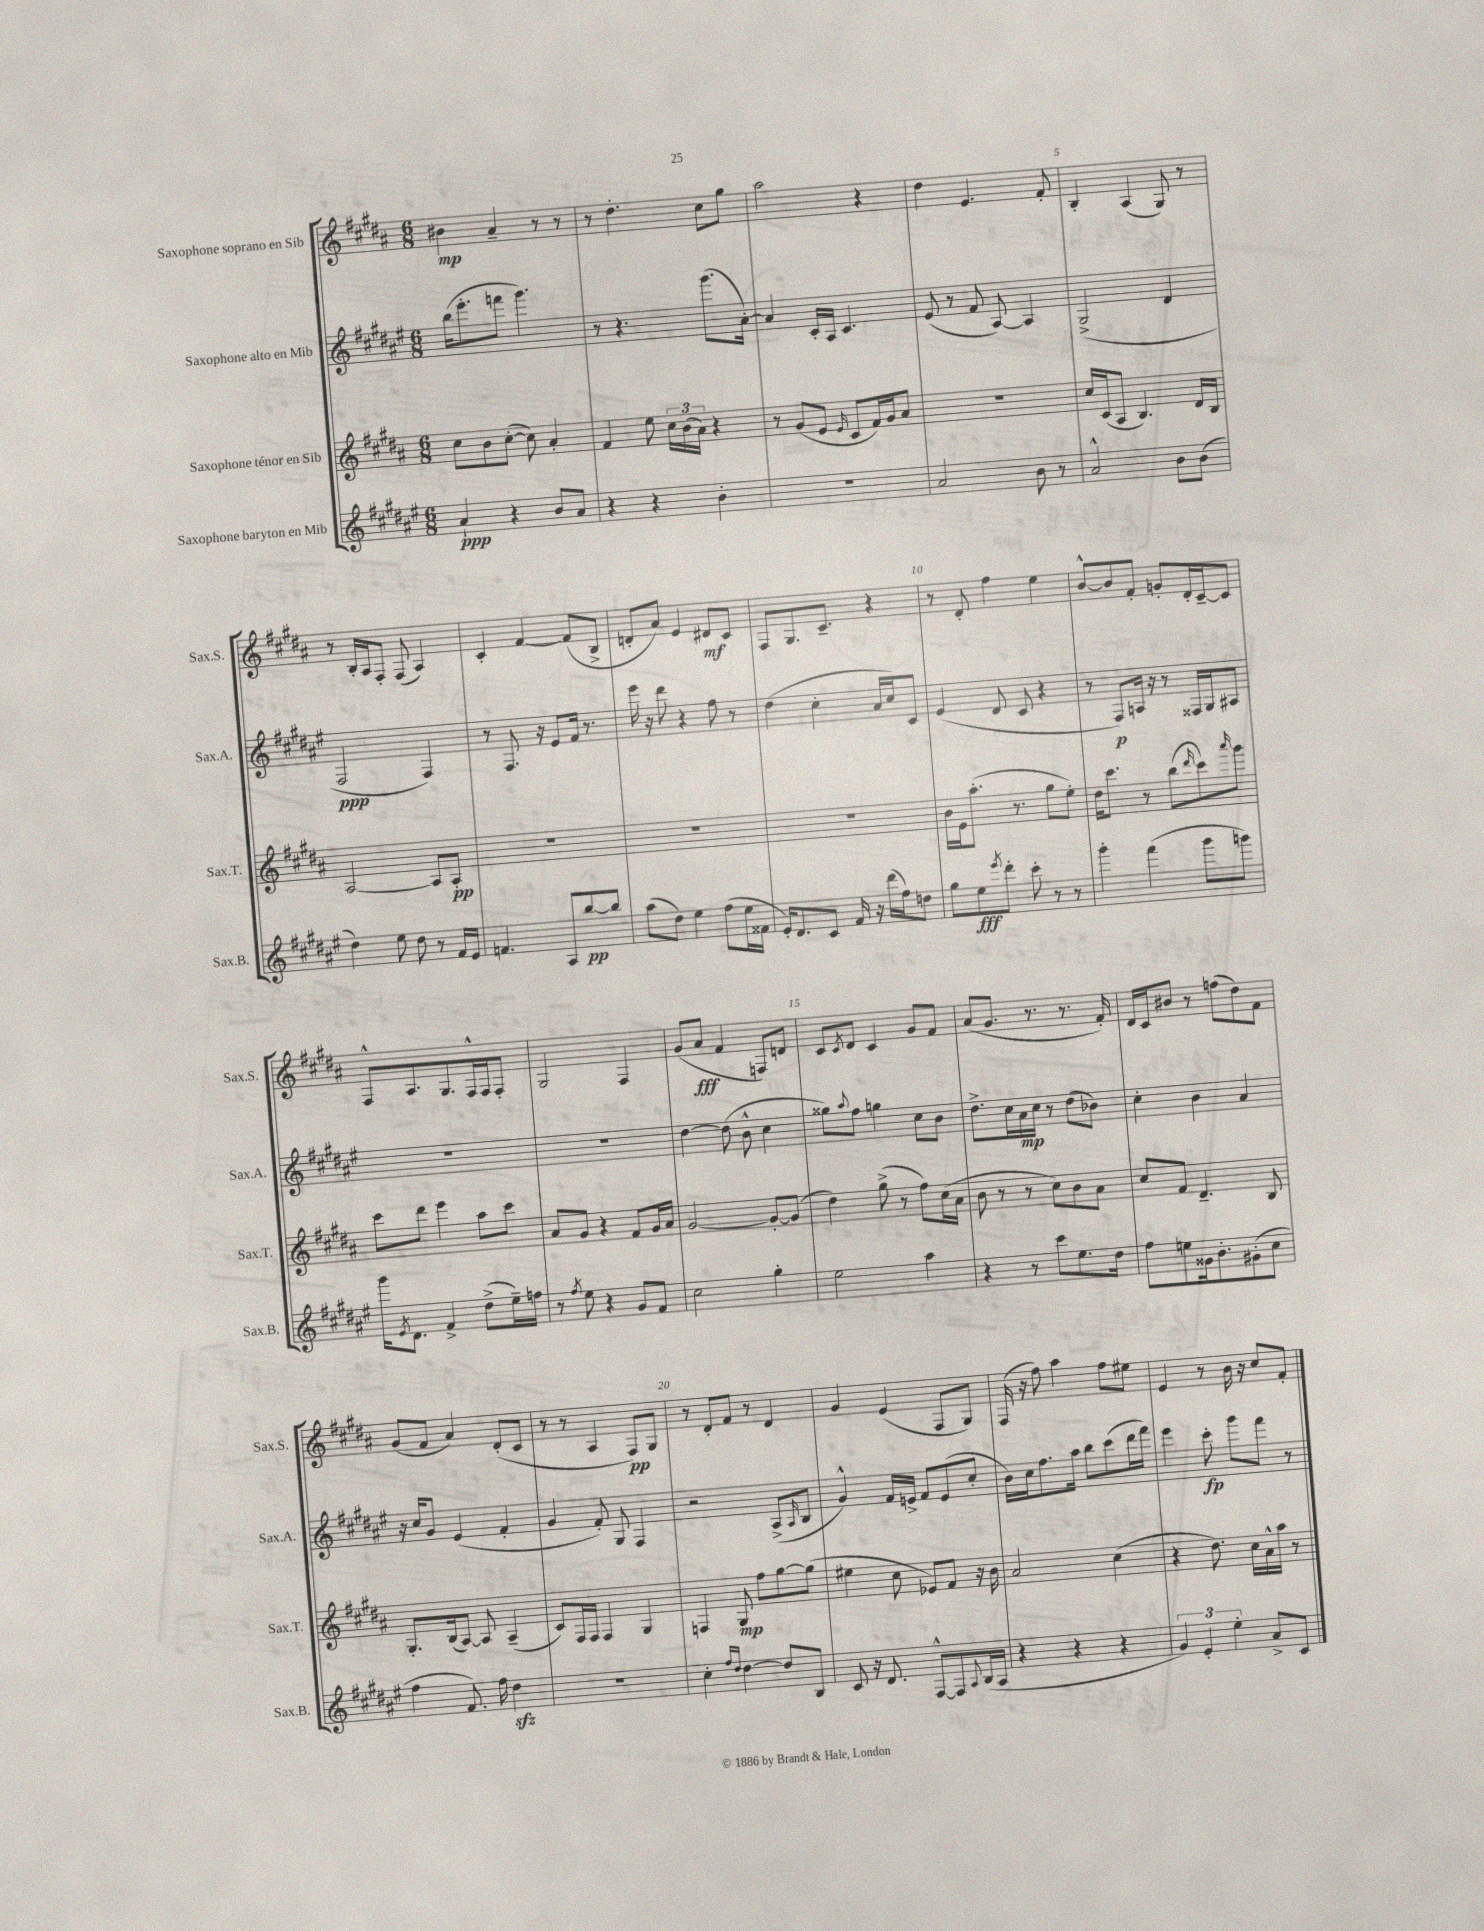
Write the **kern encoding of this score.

**kern	**kern	**kern	**kern
*staff4	*staff3	*staff2	*staff1
*clefG2	*clefG2	*clefG2	*clefG2
*k[f#c#g#d#a#e#]	*k[f#c#g#d#a#]	*k[f#c#g#d#a#e#]	*k[f#c#g#d#a#]
*M6/8	*M6/8	*M6/8	*M6/8
4a#`/	8cc#\L	(16bb\LK	4b#\
.	.	8.eee#'\	.
.	8b\	.	.
4r	([8cc#'\J	8fff\J	4a#~/
.	8cc#\])	4.ggg#\)	.
8b/L	4a#'/	.	8r
8a#/J	.	.	8r
=	=	=	=
4r	4f#/	8r	8r
.	.	4.r	4.dd#'\
4r	8ee\	.	.
.	24cc#\LL	.	.
.	(24b\	.	.
.	24a#\JJ)	.	.
4b'\	4r	(8.ggg#\L	8cc#\L
.	.	.	8gg#\J
.	.	[16a#'\Jk)	.
=	=	=	=
2.r	8r	4a#/]	2aa#\
.	(8g#/L	.	.
.	8e/J	16c#'/LL	.
.	.	16A#/JJ	.
.	16qqe/	.	.
.	8c#/L	4.c#/	.
.	16f#/L)	.	4r
.	16g#/J	.	.
.	8a#/J	.	.
=	=	=	=
2a#/	2.r	(8e#/	4dd#\
.	.	8r	.
.	.	8f#/	4.e/
.	.	[8A#/)	.
8b\	.	4A#/]	.
8r	.	.	8f#'/
=	=	=	=
2a#^^/	16cc#/LL	(2G#^/	4B'/
.	(16c#/J	.	.
.	8A#/J	.	.
.	4.B/)	.	(4A#/
8b\L	.	4d#/	8G#/)
(8b\J	16d#/LL	.	8r
.	16B/JJ	.	.
=	=	=	=
4dd#\)	[2A#/	2F#/	8r
.	.	.	16B'/LL
.	.	.	16A#/J
8ee#\	.	.	8F#'/J
8dd#\	.	.	(8F#/
8r	8A#/]L	4F#/)	4A#/)
16f#/LL	8A#'/J	.	.
16e#/JJ	.	.	.
=	=	=	=
4.f/	2.r	8r	4c#'/
.	.	8.F#/	.
.	.	.	[4f#/
.	.	16r	.
8A#/L	.	8e#/L	.
[8bb/	.	16f#/Jk	(8f#/]L
.	.	8.r	.
8bb/]J	.	.	8B^/J
=	=	=	=
(8aa#\L	2.r	16eee#\	8d'/L
.	.	16r	.
8dd#\J)	.	8ddd#\	8a#/J)
4ee#\	.	4r	4e/
(8ff#\L	.	8ff#\	8d#/L
16ee#\L	.	8r	8c#/J
16f##\JJ	.	.	.
=	=	=	=
16e#'/LK)	2.r	(4dd#\	8F#/L
8.d#/	.	.	.
.	.	.	8.G#/
8c#/J	.	4cc#'\	.
.	.	.	8.c#~/J
16f#/	.	.	.
16r	.	.	.
(16ddd#\LL	.	16a#/LL	4r
16ff#\J)	.	16cc#/J)	.
8dd\J	.	8c#/J	.
=	=	=	=
8gg#\L	16b\LL	(4e#/	8r
.	16e\J	.	.
8ee#\	(8.aa#'\J	.	8d#'/
8qeee#/	.	.	.
8ddd#'\J	.	8d#/	4ff#\
.	8.r	.	.
8ccc#'\	.	8c#/	.
8r	8gg#\L	4r	4ee\
8r	8ee'\J)	.	.
=	=	=	=
4ggg#'\	16dd#\LK	8r	[8b^^/L
.	8.ccc#\J	.	.
.	.	8F#/L)	8b/]
(4fff#\	8r	16A/Jk	8f#'/J
.	.	16r	.
.	(8bb\L	8r	8g'/L
.	16qqddd#/	.	.
8ggg#\L	8ccc#\)	16F##/LL	16d#'/L
.	.	16G#/J	[16c#~/J
.	16qqaaa#/	.	.
8ggg\J)	8ggg#\J	8A#/J	8c#/]J
=	=	=	=
16ggg#\LK	8ccc#\L	2.r	8F#^^/L
8qe#/	.	.	.
8.d#\J	.	.	.
.	8ddd#\J	.	8.A#/
4f#^/	4eee\	.	.
.	.	.	8.G#/
(8dd#^\L	8aa#\L	.	16F#^^/L
.	.	.	16F#/J
16ee#~\L)	8ccc#\J	.	8F#'/J
16ff\JJ	.	.	.
=	=	=	=
8r	8a#/L	2.r	2G#/
8qff#/	.	.	.
8ee#\	8g#/J	.	.
4r	4r	.	.
8g#/L	8f#/L	.	4F#/
8f#/J	16g#/L	.	.
.	16a#/JJ	.	.
=	=	=	=
2cc#\	[2g#/	[4dd#\	(8g#/L
.	.	.	8a#/J
.	.	(8dd#\]	4f#/
.	.	8b^^\	.
4gg#'\	8g#'/_L	4cc#\	8F/L)
.	(8g#/]J	.	8d/J
=	=	=	=
2ee#\	4dd#\)	8gg##\L)	8c#/L
.	.	8qqaa#/	8qc#/
.	.	8ff#\J	8d#/J
.	(8gg#^\	4gg\	4c#/
.	8r	.	.
4aa#\	8ff#\L)	8cc#\L	8g#/L
.	(16cc#\L	8b\J	8f#/J
.	16a#\JJ	.	.
=	=	=	=
4r	8b\	8.dd#^\L	(8a#/L
.	8r	.	8.g#/J
.	.	16cc#\L	.
8r	8r	16a#\	.
.	.	16cc#\JJ	8.r
8ccc#\L	8cc#\L)	8r	.
8.ee#\	8b\	(8dd#\L	8.r
.	8a#\J	8b-\J)	.
16dd#\Jk	.	.	16f#'/)
=	=	=	=
8ff#\L	8cc#/L	4cc#'\	16d#/LL
.	.	.	16c#/J
8ee\	8f#/J	.	8b#/J
16g##\k	4.d#~/	4b\	8r
8.b'\	.	.	.
.	.	.	(8ff\L
(8g#'\	.	4a#/	8dd#\)
8cc#\J	8B/	.	8f#\J
=	=	=	=
4ff#\	8.G#'/L	16r	(8g#/L
.	.	16cc#/LK	.
.	.	8g#/J	8f#/J
.	(16B/k	.	.
8.f#/)	[8A#/J)	(4e#/	4a#/)
.	8A#/]	.	.
16ff#\	.	.	.
4dd#\	(4A#~/	4f#'/	(8d#'/L
.	.	.	8c#/J
=	=	=	=
2.r	8c#/L)	4g#/	8r
.	16F#/L	.	8r
.	16F#/JJ	.	.
.	4F#/	8f#'/)	4A#/
.	.	8G#/	.
.	4G#/	4F#/	8F#/L)
.	.	.	8G#/J
=	=	=	=
4cc#'\	4F/	2r	8r
.	.	.	8d#'/L
16qqff#/LL	.	.	.
16qqdd#/JJ	.	.	.
[4dd#\	8G#/	.	8f#/J
.	8ff#\L	.	8r
8dd#/]L	[8gg#\	(8A#^/L	4d#/
.	.	16qqA#/	.
8B/J	(8gg#\]J	8B/J	.
=	=	=	=
8c#/	4ee#\	4g#^^/)	4g#/
16r	.	.	.
8.d#/	.	.	.
.	8cc#\	16f#/LL	(4e/
.	.	16e^/JJ	.
[8F#^^/L	8e-/L)	8f#/L	.
8F#/]	8f#/J	(8e/	8F#/L
8qqA#/	.	.	.
(16B/L	16r	8cc#'/J	8G#/J)
16A#/JJ	16b\	.	.
=	=	=	=
4r	2a#/	16b\LL)	(16F#/
.	.	16cc#\J	16r
.	.	8.ff#\	8ff#\)
4r	.	.	4aa#\
.	.	16aa#\Jk	.
.	.	8bb\L	.
4r	(4cc#\	(8ccc#\	8ff#\L
.	.	16ddd#\L	8ee#\J
.	.	16fff#\JJ)	.
=	=	=	=
6g#/)	4r	4eee#\	4e/
6e#'/	.	.	.
.	8.dd#\)	8ccc#'\	8r
6ee#'\	.	.	.
.	.	8ggg#\L	16b\
.	16cc#\LL	.	16r
8a#^/L	16a#^^\	8fff#\J	8cc#/L
.	16aa#\JJ	.	.
8c#/J	8r	8r	8f#'/J
==	==	==	==
*-	*-	*-	*-
